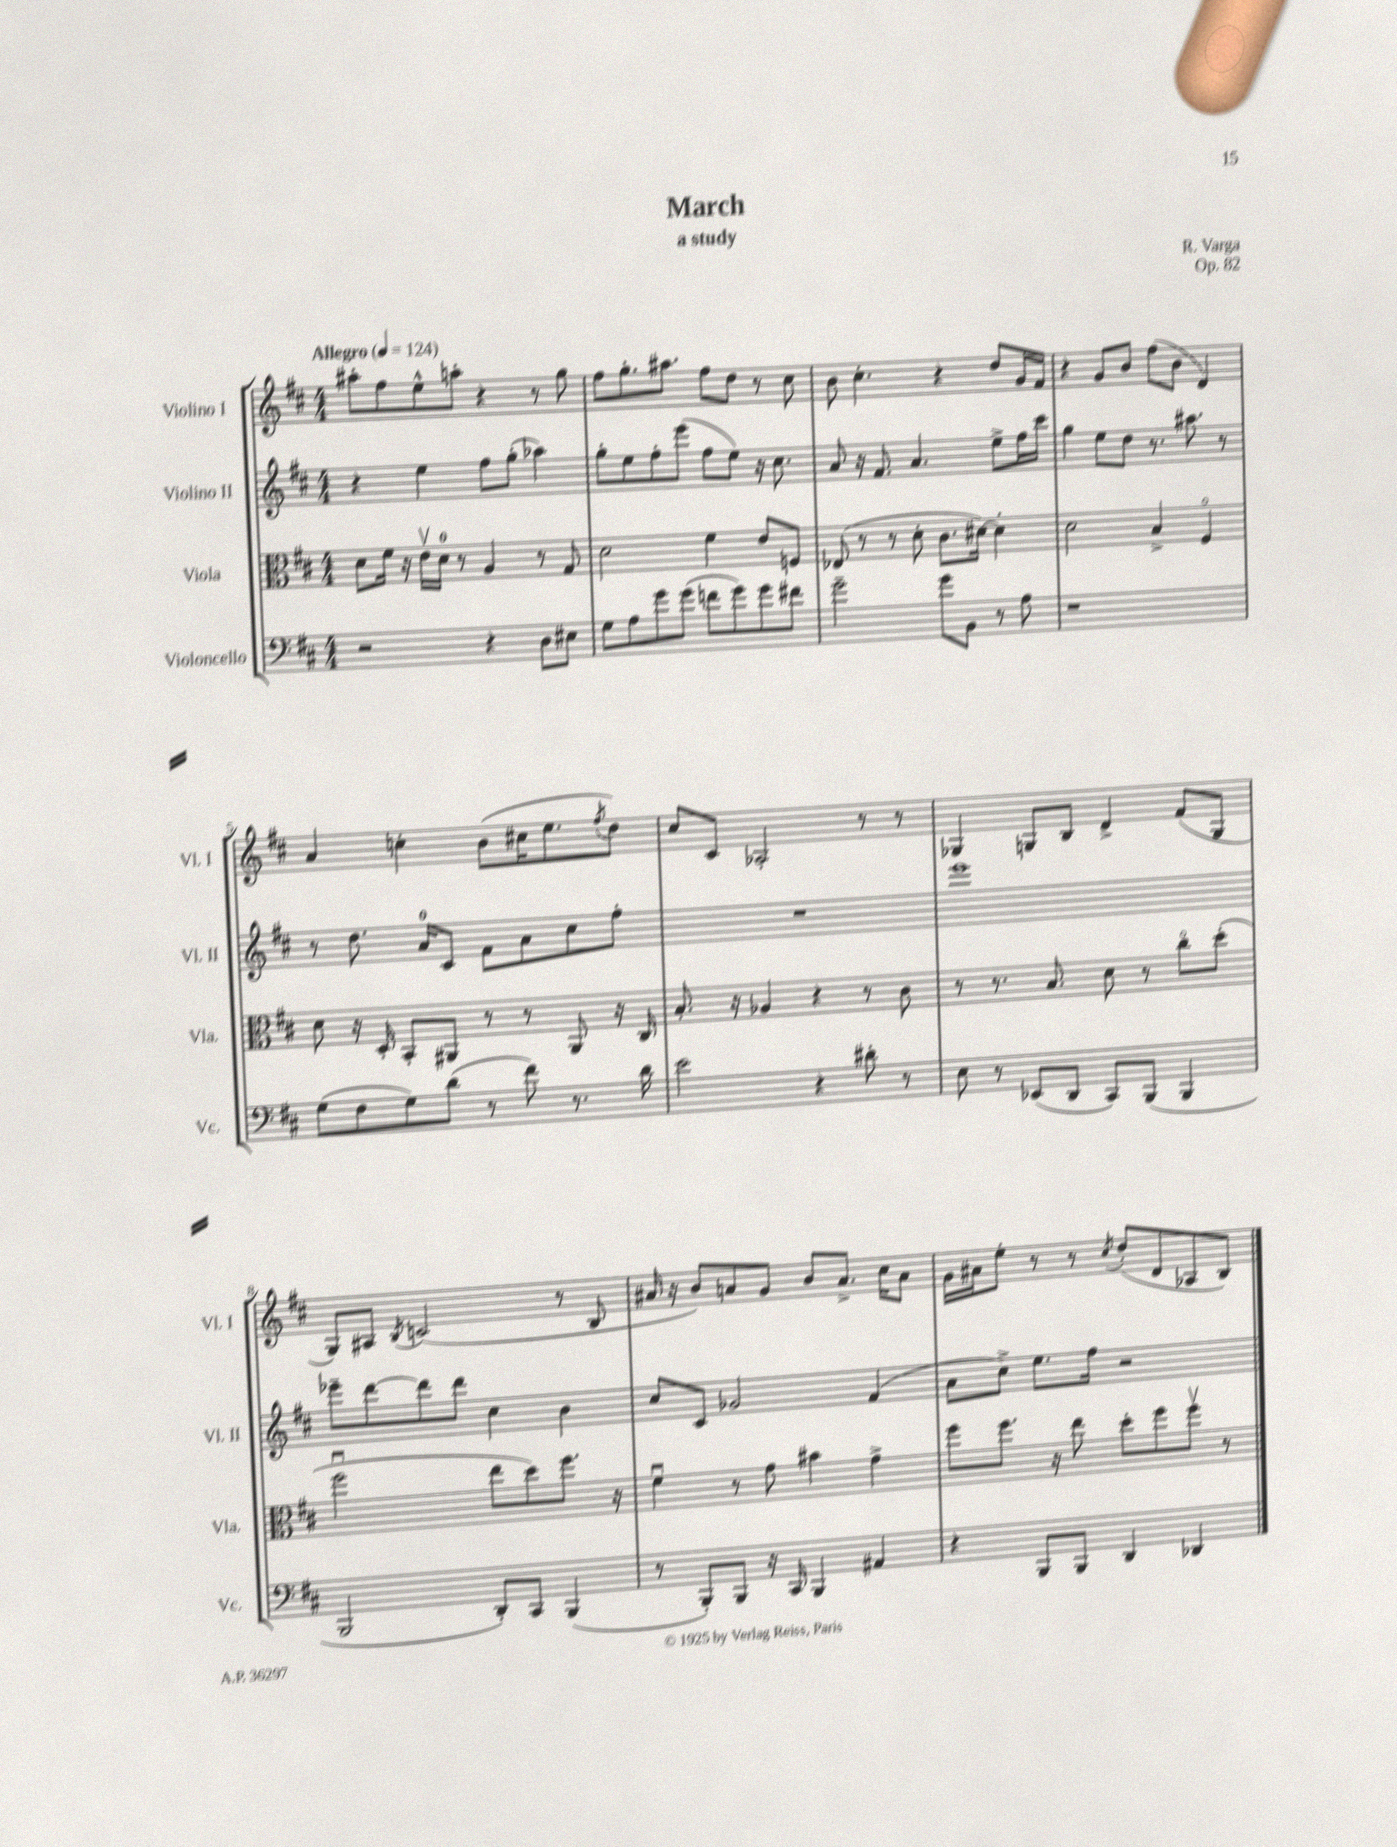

**kern	**kern	**kern	**kern
*part4	*part3	*part2	*part1
*staff4	*staff3	*staff2	*staff1
*I"Violoncello	*I"Viola	*I"Violino II	*I"Violino I
*I'Vc.	*I'Vla.	*I'Vl. II	*I'Vl. I
*clefF4	*clefC3	*clefG2	*clefG2
*k[f#c#]	*k[f#c#]	*k[f#c#]	*k[f#c#]
*M4/4	*M4/4	*M4/4	*M4/4
*MM124	*MM124	*MM124	*MM124
=1	=1	=1	=1
!	!	!	!LO:TX:a:B:t=Allegro
2r	8d\L	4r	8aa#X'\L
.	16f#\Jk	.	8ff#\
.	16r	.	.
.	16ev\LL	4ee\	8ee^^\
.	16d\JJ	.	.
.	8r	.	8aan'\J
4r	4A/	8ff#\L	4r
.	.	(8gg'\J	.
8D\L	8r	4aa-X\)	8r
8E#X\J	8G/	.	8gg\
=2	=2	=2	=2
8G\L	2d\	8gg'\L	8ff#\L
8A\	.	8ee\	8.gg'\
8g\	.	8ff#'\	.
.	.	.	8.aa#X\J
(8g\J	.	(8eee\J	.
8fn\L	4f#\	8ff#\L	8ff#\L
8g\)	.	8ee\J)	8dd\J
8g\	8e/L	16r	8r
.	.	8.cc#\	.
8f#X\J	8Fn/J	.	8cc#\
=3	=3	=3	=3
2g~\	(8E-X/	8a/	8b\
.	8r	16r	4.cc#'\
.	.	8.f#/	.
.	8r	.	.
.	8d'\	4.a/	.
8g\L	8.c#\L	.	4r
8BB\J	.	.	.
.	[16d#X\Jk)	.	.
8r	4d#'\]	8ee^\L	8dd/L
8A\	.	16ff#\L	16g/L
.	.	16ccc#\JJ	16f#/JJ
=4	=4	=4	=4
1r	2d\	4gg\	4r
.	.	8ee\L	8g/L
.	.	8dd\J	8b/J
.	4B^/	8.r	(8ff#\L
.	.	.	8b\J
.	.	8.aa#X\	.
.	4F#/	.	4d/)
.	.	8r	.
!!LO:LB:g=z
=5	=5	=5	=5
(8G\L	8d\	8r	4a/
8F#\	16r	8.dd\	.
.	16D'/	.	.
8G\)	8BB'/L	.	4ccn'\
.	.	16a/KL	.
(8d\J	8AA#X/J	8c#/J	.
8r	8r	8f#\L	(8b\L
8f#\)	8r	8a\	16cc#X\K
.	.	.	8.ee\
8.r	8AA#/	8cc#\	.
.	.	.	8qff#/
.	16r	8ff#'\J	8dd\J)
16d\	16C#/	.	.
=6	=6	=6	=6
2e\	8.B'/	1r	8cc#/L
.	.	.	8c#/J
.	16r	.	.
.	4A-X/	.	2A-X'/
4r	4r	.	.
8d#X'\	8r	.	8r
8r	8c#\	.	8r
=7	=7	=7	=7
8E\	8r	1eee	4G-X/
8r	8.r	.	.
(8EE-X/L	.	.	8Gn/L
.	8.B/	.	.
8DD/J	.	.	8B/J
8CC#/L)	8d\	.	4d^/
(8BBB/J	8r	.	.
4BBB/	8cc#\L	.	(8f#/L
.	(8dd'\J	.	8G/J
!!LO:LB:g=z
=8	=8	=8	=8
2BBB/	2ff#u\	8eee-X~\L	8G/L)
.	.	[8ddd\	8A#X/J
.	.	.	8qB/
.	.	8ddd\]	(2cn/
.	.	8ddd\J	.
8DD'/L)	8ee\L	4cc#\	.
8CC#/J	8dd\)	.	.
(4BBB/	8.ff#\J	4b\	8r
.	.	.	8B/
.	16r	.	.
=9	=9	=9	=9
8r	4f#u\	8cc#/L	16a#X/
.	.	.	16r
8BBB'/L)	.	8c#/J	8b/L)
8BBB/J	8r	2g-X/	8an/
16r	8g\	.	8g/J
16CC#/	.	.	.
4BBB/	4b#X\	.	8b/L
.	.	.	8.a^/J
4AA#X/	4g^\	(4f#/	.
.	.	.	16cc#\KL
.	.	.	8a\J
=10	=10	=10	=10
4r	8ff#\L	8a\L	16g\LL
.	.	.	16a#X\J
.	8.ff#\J	8cc#^\J)	8ee'\J
8BBB/L	.	8.ee\L	8r
.	16r	.	.
8BBB/J	8ee\	.	8r
.	.	16ff#\Jk	.
.	.	.	8qcc#/
4DD/	8dd'\L	2r	(8dd'/L
.	8ff#\	.	8d/
4DD-X/	8ff#v\J	.	8A-X/
.	8r	.	8B/J)
==	==	==	==
*-	*-	*-	*-
